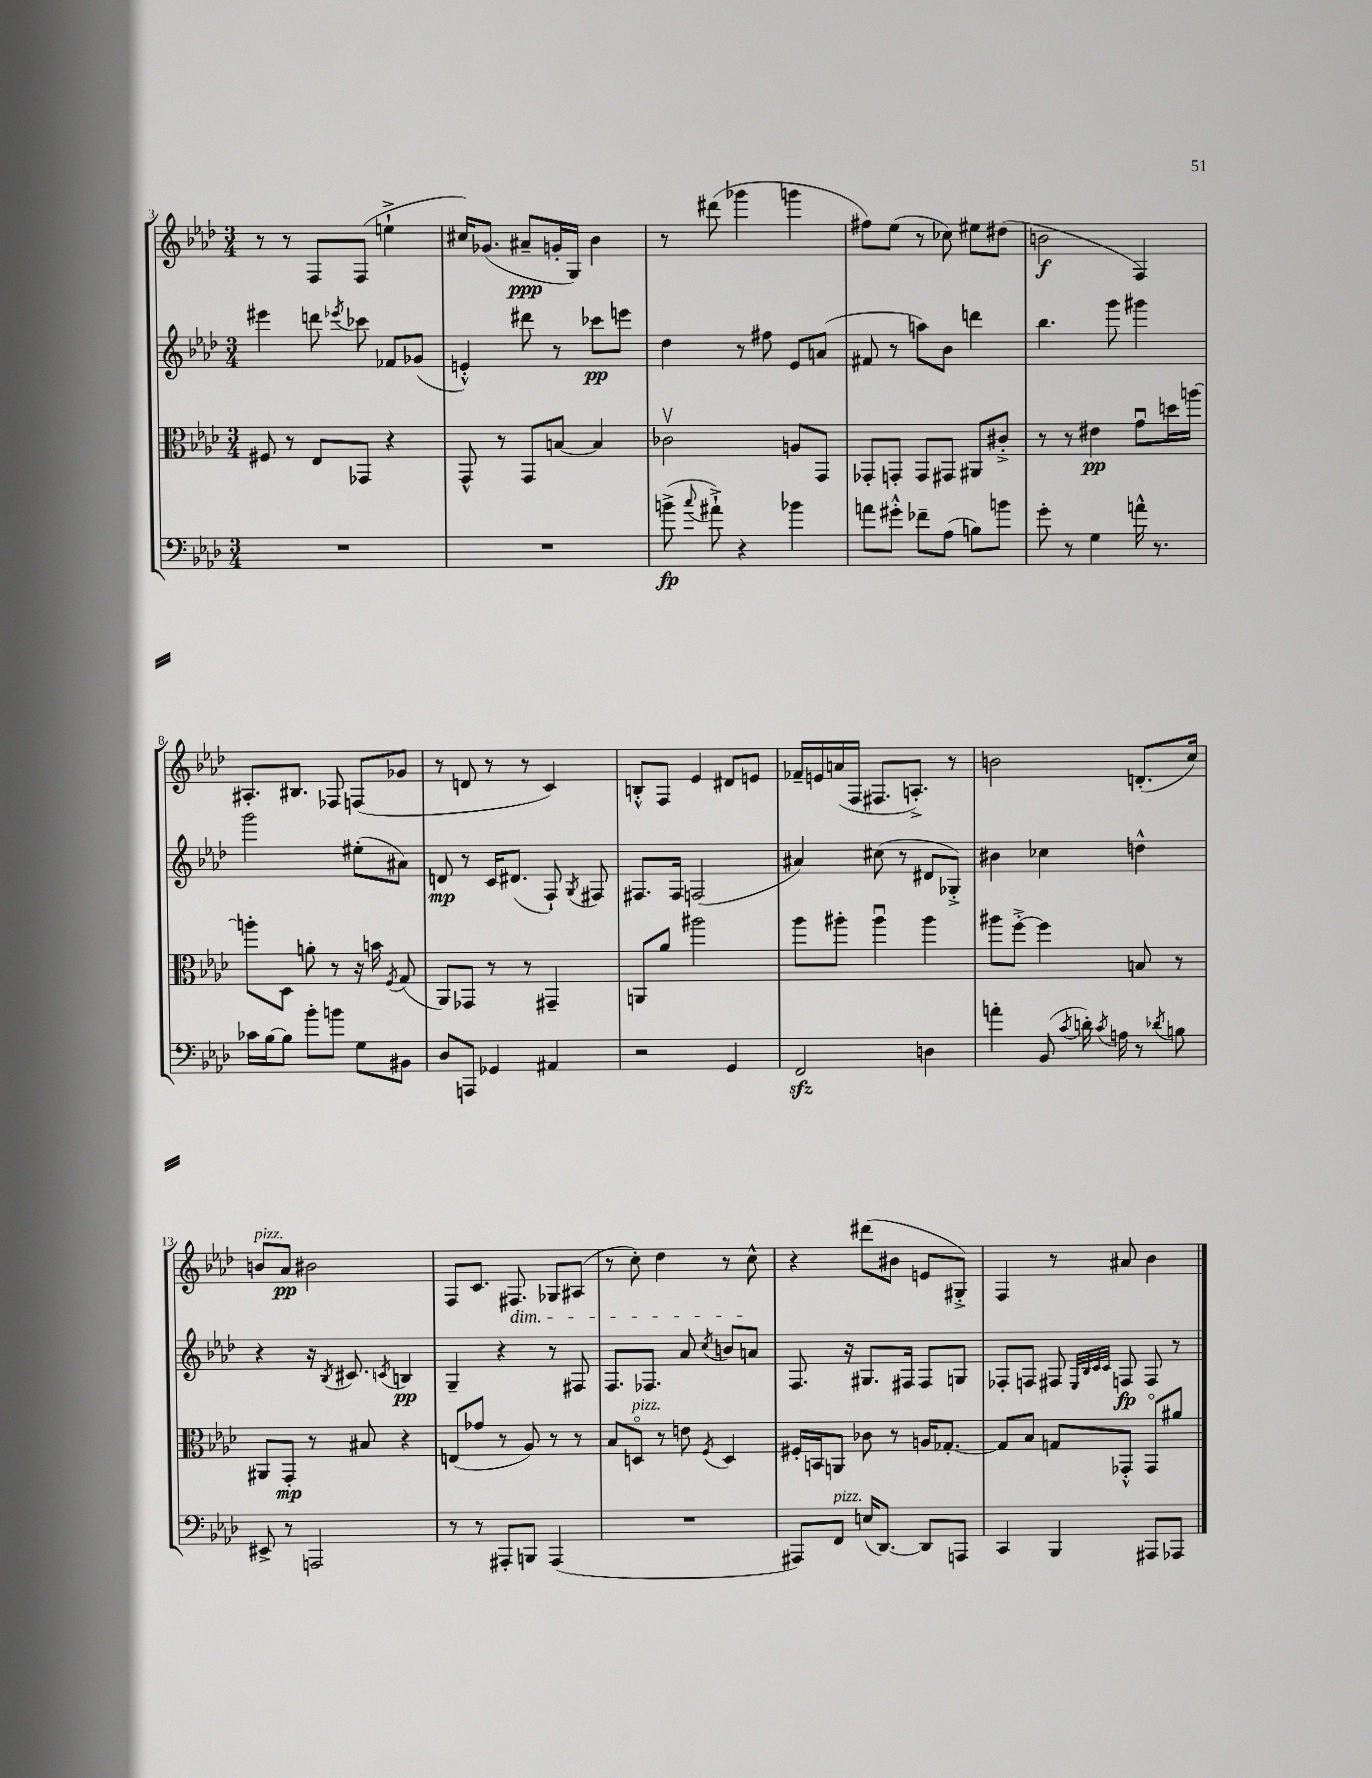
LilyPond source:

<<
\new StaffGroup <<
\new Staff = "s0" {
    \clef treble \key aes \major \numericTimeSignature \time 3/4
    \autoBeamOff r8 r8 f8[ f8]( e''4-!-> |
    cis''16[) ges'8.]( ais'8[--\ppp g'16-. g16]) bes'4 |
    r8 dis'''8( ges'''4 g'''4 |
    fis''8[) ees''8]( r8 ces''8) eis''8[ dis''8]( |
    b'2\f f4) |
    ais8.[-. bis8.] fes8 f8[( ges'8] |
    r8 d'8 r8 r8 c'4) |
    b8[-.-^ f8] ees'4 dis'8[ e'8] |
    fes'16[-- e'16 a'16( f16] fis8.[ a8.]-.->) r8 |
    b'2 d'8.[-.( c''16]) |
    b'8[^\markup { \italic "pizz." } aes'8]\pp bis'2 |
    f8[ c'8.] fis8.\dim ges8[ ais8]( |
    r8 c''8-.) des''4 r8 c''8-^\! |
    r4 dis'''8[( bis'8] e'8[ gis8]-.->) |
    f4 r8 ais'8 bes'4 \bar "|." |
}
\new Staff = "s1" {
    \clef treble \key aes \major \numericTimeSignature \time 3/4
    \autoBeamOff eis'''4 d'''8 \acciaccatura { ees'''8 } ces'''8 fes'8[ ges'8]( |
    e'4-.-^) dis'''8 r8 ces'''8[\pp e'''8] |
    des''4 r8 fis''8 ees'8[ a'8]( |
    fis'8 r8 a''8[) bes'8] d'''4 |
    bes''4. g'''8 gis'''4 |
    g'''2 eis''8[-.( ais'8]) |
    d'8\mp r8 c'16[ dis'8.]( f8-!) \acciaccatura { g8 } fis8 |
    fis8.[ fis16] f2( |
    ais'4) cis''8( r8 dis'8[ ges8]-.->) |
    bis'4 ces''4 d''4-^ |
    r4 r16 \acciaccatura { bes8 } cis'8. \acciaccatura { c'8 } b4\pp |
    g4-- r4 r8 fis8 |
    f8.[ fes8.] aes'8 \acciaccatura { c''8 } b'8[ a'8] |
    f8. r16 gis8.[ fis16] fis8[ g8] |
    fes8[-. f8] fis8 \grace { ees32[ bes32 c'32 c'32] } f8\fp f8 r8 \bar "|." |
}
\new Staff = "s2" {
    \clef alto \key aes \major \numericTimeSignature \time 3/4
    \autoBeamOff fis8 r8 ees8[ ges,8] r4 |
    g,8-^ r8 g,8[ b8]~ b4 |
    ces'2\upbow a8[ g,8] |
    ges,8[-. g,8]-. g,8[ gis,8] ais,8[ cis'8]-.-> |
    r8 r8 eis'4\pp g'8[\downbow d''16 a''16]~ |
    a''8[-. des8] a'8-. r8 r16 b'16 \acciaccatura { f8 } g8( |
    aes,8[) ges,8] r8 r8 gis,4-- |
    a,8[ aes'8] ais''2 |
    aes''8[ ais''8]-. ais''4\downbow ais''4 |
    ais''8[ f''8]~-.-> f''4 b8 r8 |
    ais,8[ g,8]-.\mp r8 bis8 r4 |
    e8[( ges'8] r8 aes8) r8 r8 |
    bes8[ d8]\flageolet^\markup { \italic "pizz." } r8 e'8 \acciaccatura { f8 } d4 |
    fis16[-. b,16 a,8] ces'8 r8 a16[ ges8.]~-. |
    ges8[ bes8] g8[ ges,8]-.-^ ges,8[\flageolet ais'8] \bar "|." |
}
\new Staff = "s3" {
    \clef bass \key aes \major \numericTimeSignature \time 3/4
    \autoBeamOff R2. |
    R2. |
    b'8->\fp( \appoggiatura { c''8 } ais'8-!->) r4 bes'4 |
    a'8[ gis'8]-.-^ fes'8[-- aes8]( b8[) b'8] |
    g'8-. r8 g4 a'16-^ r8. |
    ces'16[ bes16~ bes8] bes'8[-. b'8] g8[ bis,8] |
    des8[ a,,8] ges,4 ais,4 |
    r2 g,4 |
    f,2\sfz d4 |
    a'4-. bes,8( \acciaccatura { c'8 } d'16-.) \acciaccatura { c'8 } a16 r8 \acciaccatura { des'8 } b8 |
    eis,8-> r8 a,,2 |
    r8 r8 ais,,8[-. b,,8] ais,,4( |
    R2. |
    ais,,8[) f,8]^\markup { \italic "pizz." } e16[( des,8.]~) des,8[ a,,8] |
    c,4 bes,,4 ais,,8[ aes,,8] \bar "|." |
}
>>
>>
\layout { \context { \Score currentBarNumber = #3 } }
